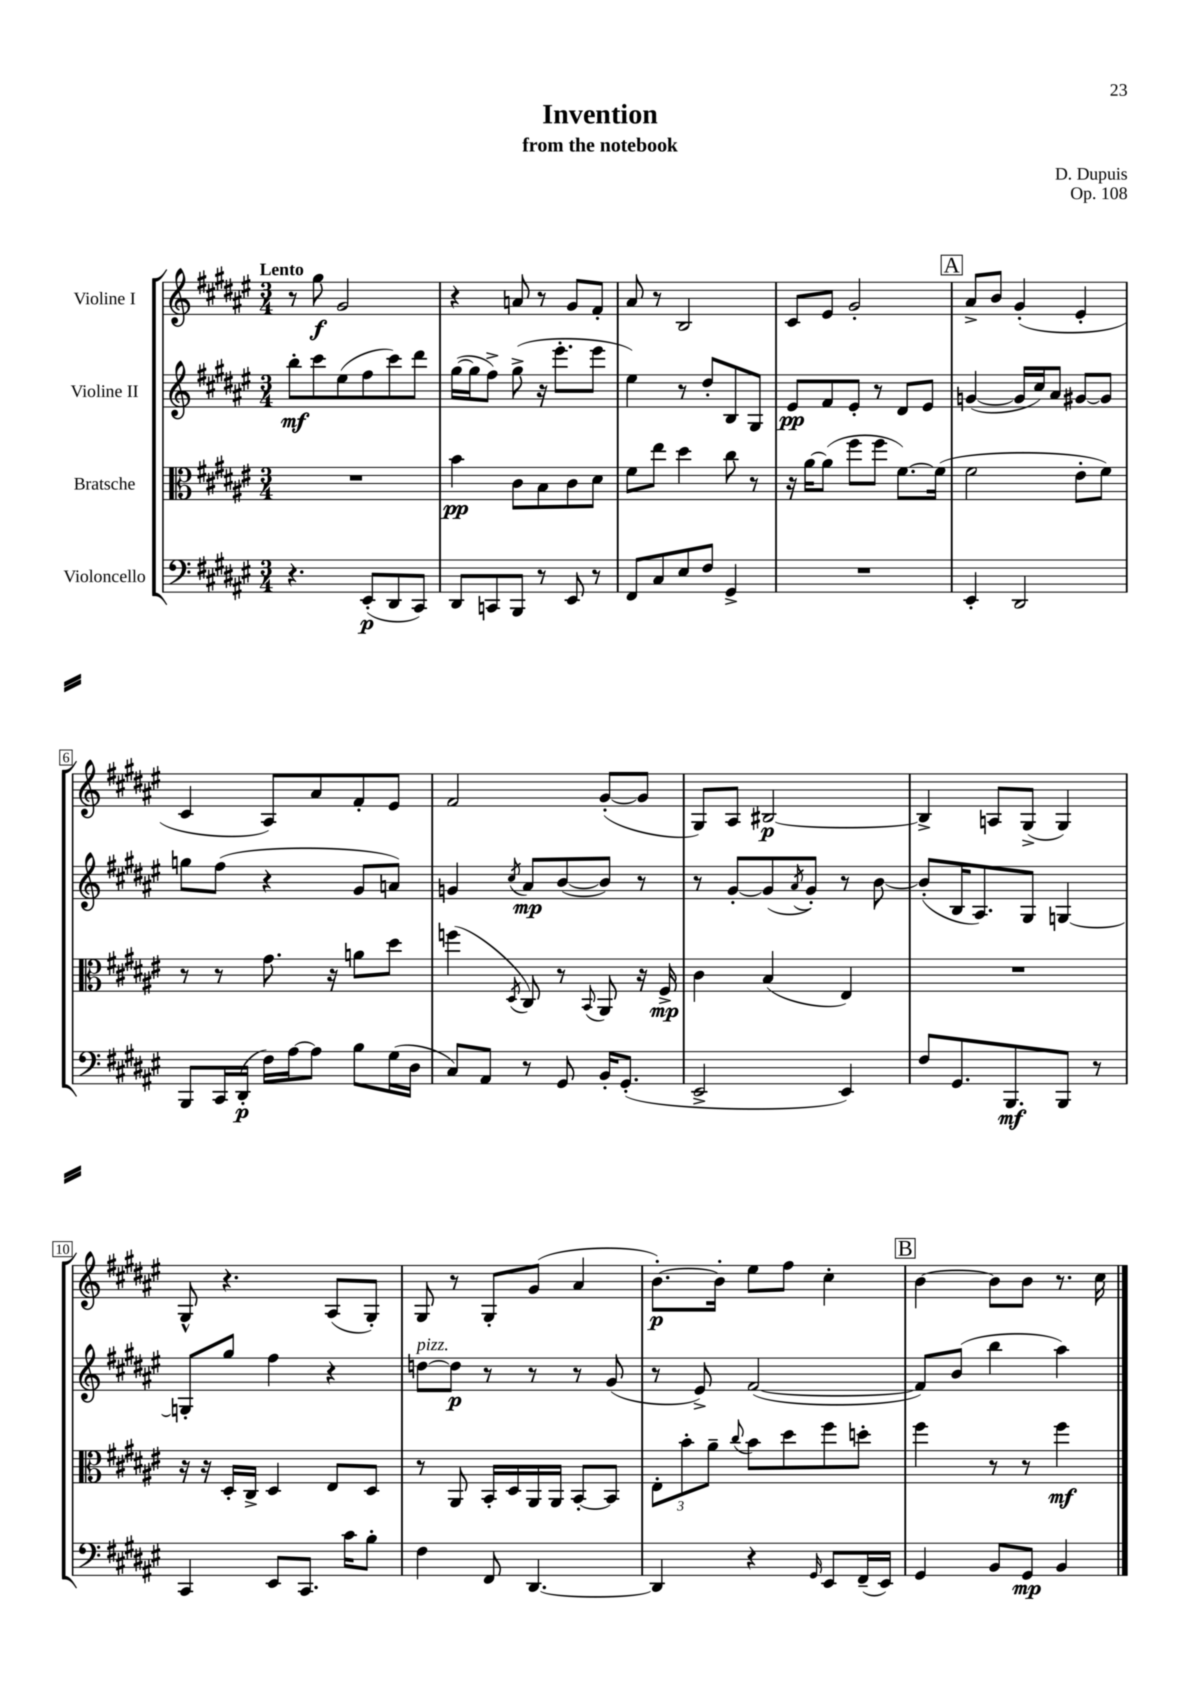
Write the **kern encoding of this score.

**kern	**kern	**kern	**kern
*staff4	*staff3	*staff2	*staff1
*clefF4	*clefC3	*clefG2	*clefG2
*k[f#c#g#d#a#e#]	*k[f#c#g#d#a#e#]	*k[f#c#g#d#a#e#]	*k[f#c#g#d#a#e#]
*M3/4	*M3/4	*M3/4	*M3/4
4.r	2.r	8bb'	8r
.	.	8ccc#	8gg#
.	.	(8ee#	2g#
(8EE#'	.	8ff#	.
8DD#	.	8ccc#)	.
8CC#)	.	8ddd#	.
=	=	=	=
8DD#	4b	([16gg#	4r
.	.	16gg#]	.
8CC	.	8ff#^)	.
8BBB	8c#	(8gg#^	8a
8r	8B	16r	8r
.	.	8.eee#'	.
8EE#	8c#	.	8g#
8r	8d#	8eee#	8f#'
=	=	=	=
8FF#	8f#	4ee#)	8a#
8C#	8ee#	.	8r
8E#	4dd#	8r	2B
8F#	.	8dd#'	.
4GG#^	8cc#	8B	.
.	8r	8G#	.
=	=	=	=
2.r	16r	8e#	8c#
.	[16a#	.	.
.	(8a#]	8f#	8e#
.	8ff#	8e#'	2g#'
.	8ff#	8r	.
.	[8.f#)	8d#	.
.	.	8e#	.
.	(16f#]	.	.
=	=	=	=
4EE#'	2f#	([4g	8a#^
.	.	.	8b
2DD#	.	16g]	(4g#'
.	.	16cc#)	.
.	.	8a#	.
.	8e#'	[8g#	4e#'
.	8f#)	8g#]	.
=	=	=	=
8BBB	8r	8gg	4c#
16CC#	8r	(8ff#	.
(16DD#'	.	.	.
16F#)	8.g#	4r	8A#)
[16A#	.	.	.
8A#]	.	.	8a#
.	16r	.	.
8B	8a	8g#	8f#'
(16G#	8dd#	8a)	8e#
16D#	.	.	.
=	=	=	=
8C#)	(4ff	4g	2f#
8AA#	.	.	.
.	8qD#	8qcc#	.
8r	8C#)	8a#	.
8GG#	8r	([8b	.
.	8qqBB	.	.
16BB'	8AA#	8b])	([8g#'
(8.GG#'	.	.	.
.	16r	8r	8g#]
.	16F#^	.	.
=	=	=	=
2EE#^	4c#	8r	8G#)
.	.	[8g#'	8A#
.	(4B	(8g#]	[2B#
.	.	8qa#	.
.	.	8g#')	.
4EE#)	4E#)	8r	.
.	.	[8b	.
=	=	=	=
8F#	2.r	(8b']	4B#^]
8.GG#	.	16B	.
.	.	8.A#)	.
.	.	.	8A
8.BBB	.	.	.
.	.	8G#	(8G#^
8BBB	.	[4G	4G#)
8r	.	.	.
=	=	=	=
4CC#	16r	8G']	8G#^^
.	16r	.	.
.	16D#'	8gg#	4.r
.	16C#^	.	.
8EE#	4D#	4ff#	.
8.CC#	.	.	.
.	8E#	4r	(8A#
16c#	.	.	.
8B'	8D#	.	8G#')
=	=	=	=
4F#	8r	[8dd	8G#
.	8AA#	8dd]	8r
8FF#	16BB'	8r	8G#'
.	16D#	.	.
[4.DD#	16AA#	8r	(8g#
.	16AA#	.	.
.	[8BB'	8r	4a#
.	8BB]	(8g#	.
=	=	=	=
4DD#]	12E#'	8r	[8.b')
.	12b'	.	.
.	.	8e#^)	.
.	12a#~	.	.
.	.	.	16b']
.	8qqcc#	.	.
4r	8b	([2f#	8ee#
.	8dd#	.	8ff#
16qqGG#	.	.	.
8EE#	8ff#	.	4cc#'
(16FF#~	8dd'	.	.
16EE#)	.	.	.
=	=	=	=
4GG#	4ff#	8f#])	[4b
.	.	(8b	.
8BB	8r	4bb	8b]
8GG#	8r	.	8b
4BB	4ff#	4aa#)	8.r
.	.	.	16cc#
==	==	==	==
*-	*-	*-	*-
